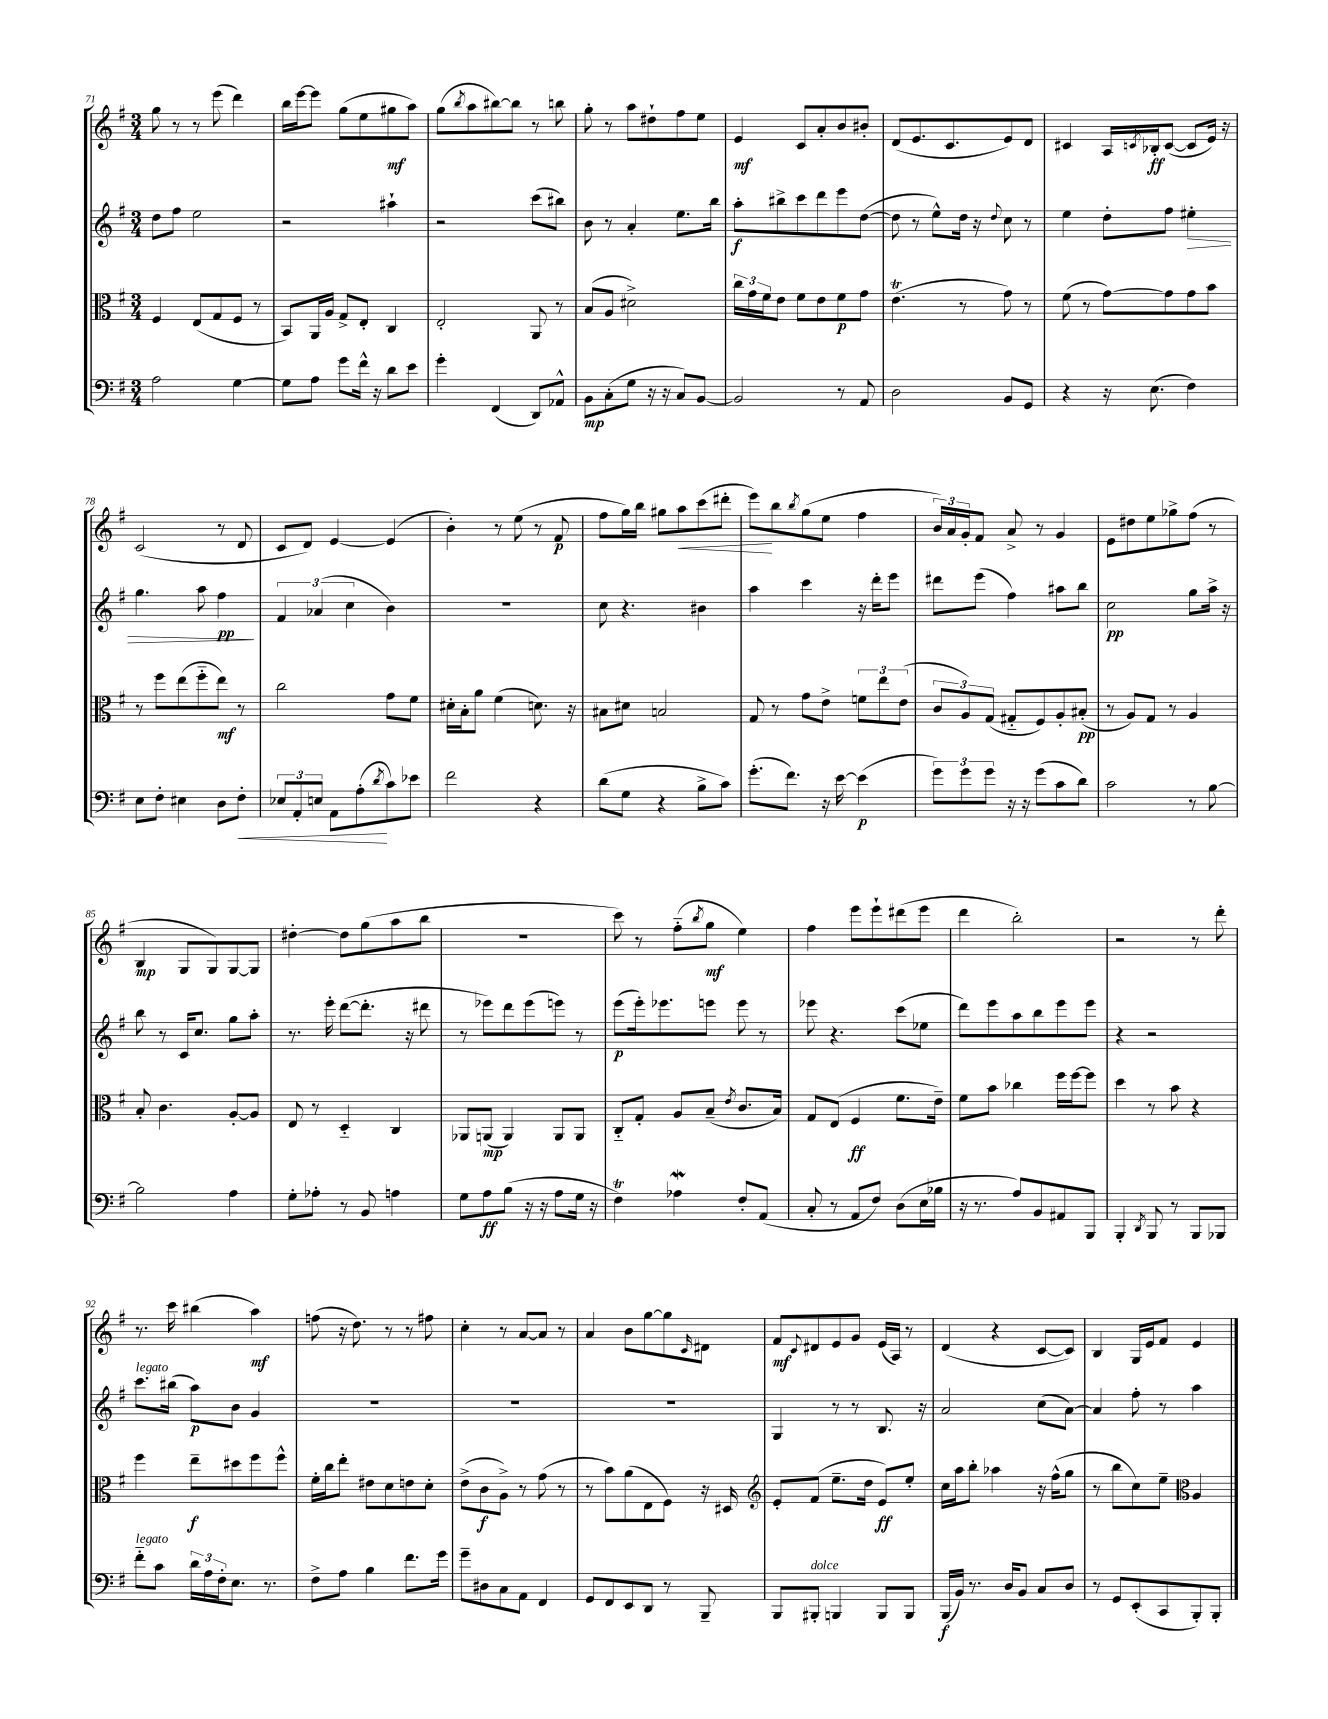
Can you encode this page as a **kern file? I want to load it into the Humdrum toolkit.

**kern	**dynam	**kern	**dynam	**kern	**dynam	**kern	**dynam
*part4	*part4	*part3	*part3	*part2	*part2	*part1	*part1
*staff4	*staff4	*staff3	*staff3	*staff2	*staff2	*staff1	*staff1
*clefF4	*	*clefC3	*	*clefG2	*	*clefG2	*
*k[f#]	*	*k[f#]	*	*k[f#]	*	*k[f#]	*
*M3/4	*	*M3/4	*	*M3/4	*	*M3/4	*
=71	=71	=71	=71	=71	=71	=71	=71
2A\	.	4F#/	.	8dd\L	.	8gg\	.
.	.	.	.	8ff#\J	.	8r	.
.	.	(8E/L	.	2ee\	.	8r	.
.	.	8G/	.	.	.	(8eee\	.
[4G\	.	8F#/J	.	.	.	4ddd\)	.
.	.	8r	.	.	.	.	.
=72	=72	=72	=72	=72	=72	=72	=72
8G\L]	.	8BB/L)	.	2r	.	16bb\LL	.
.	.	.	.	.	.	[16eee\J	.
8A\J	.	16AA/L	.	.	.	8eee\J]	.
.	.	16A/JJ	.	.	.	.	.
8g\L	.	8G^/L	.	.	.	(8gg\L	.
16f#^^\Jk	.	8E'/J	.	.	.	8ee\	.
16r	.	.	.	.	.	.	.
8d\L	.	4C/	.	4aa#X`\	.	8gg#X\	mf
8e\J	.	.	.	.	.	8aa\J)	.
=73	=73	=73	=73	=73	=73	=73	=73
4g'\	.	2E'/	.	2r	.	(8gg\L	.
.	.	.	.	.	.	8qbb/	.
.	.	.	.	.	.	8aa\	.
(4FF#/	.	.	.	.	.	[8bb#X\)	.
.	.	.	.	.	.	8bb#\J]	.
8DD/L)	.	8AA/	.	(8ccc\L	.	8r	.
8AA-X^^/J	.	8r	.	8bb#X\J)	.	8bbn\	.
=74	=74	=74	=74	=74	=74	=74	=74
8BB\L	mp	(8B/L	.	8b\	.	8gg'\	.
(8C'\	.	8A/J	.	8r	.	8r	.
8G\J	.	2d#X^\)	.	4a'/	.	8aa\L	.
16r	.	.	.	.	.	8dd#X`\	.
16r	.	.	.	.	.	.	.
8C/L)	.	.	.	8.ee\L	.	8ff#\	.
[8BB/J	.	.	.	.	.	8ee\J	.
.	.	.	.	16bb\Jk	.	.	.
=75	=75	=75	=75	=75	=75	=75	=75
2BB/]	.	24cc\LL	.	8aa'\L	f	4e/	mf
.	.	24g\	.	.	.	.	.
.	.	24f#\J	.	.	.	.	.
.	.	8e\J	.	8bb#X^\	.	.	.
.	.	8f#\L	.	8ccc\	.	8c/L	.
.	.	8e\	.	8ddd\	.	8a'/	.
8r	.	8f#\	p	8eee\	.	8b/	.
8AA/	.	8g\J	.	([8dd\J	.	8b#X'/J	.
=76	=76	=76	=76	=76	=76	=76	=76
2D\	.	(4.eT\	.	8dd\]	.	(8d/L	.
.	.	.	.	8r	.	8.e/	.
.	.	.	.	8ee^^\L)	.	.	.
.	.	.	.	.	.	8.c/	.
.	.	8r	.	16dd\Jk	.	.	.
.	.	.	.	16r	.	.	.
.	.	.	.	8qqdd/	.	.	.
8BB/L	.	8g\)	.	8cc\	.	8e/)	.
8GG/J	.	8r	.	8r	.	8d/J	.
=77	=77	=77	=77	=77	=77	=77	=77
4r	.	(8f#\	.	4ee\	.	4c#X/	.
.	.	8r	.	.	.	.	.
16r	.	[8g\L)	.	8dd'\L	.	16A/LL	.
.	.	.	.	.	.	8qcn/	.
(8.E\	.	.	.	.	.	16B-X'/J	ff
.	.	8g\]	.	8ff#\J	.	([8c/J	.
!	!	!	!	!	!LO:HP:b	!	!
4F#\)	.	8g\	.	4ee#X'\	>	8c/L]	.
.	.	8b\J	.	.	.	16e/Jk)	.
.	.	.	.	.	.	16r	.
!!LO:LB:g=z
=78	=78	=78	=78	=78	=78	=78	=78
8E\L	.	8r	.	4.gg\	.	(2c/	.
8F#'\J	.	8ff#\L	.	.	.	.	.
4E#X\	.	(8ee\	.	.	.	.	.
.	.	8ff#\	.	8aa\	.	.	.
8D\L	.	8ee\J)	mf	4ff#\	pp	8r	.
!	!LO:HP:b	!	!	!	!	!	!
8F#'\J	<	8r	.	.	.	8d/	.
.	.	.	.	.	]	.	.
=79	=79	=79	=79	=79	=79	=79	=79
12E-X/L	.	2cc\	.	6f#/	.	8c/L	.
12AA'/	.	.	.	.	.	.	.
.	.	.	.	.	.	8d/J)	.
12En/J	.	.	.	(6a-X/	.	.	.
8AA\L	.	.	.	.	.	[4e/	.
.	.	.	.	6cc\	.	.	.
(8A'\	.	.	.	.	.	.	.
8qd/	.	.	.	.	.	.	.
8c\)	[	8g\L	.	4b\)	.	(4e/]	.
8e-X\J	.	8f#\J	.	.	.	.	.
=80	=80	=80	=80	=80	=80	=80	=80
2f#\	.	16d#X'\LL	.	2.r	.	4b'\)	.
.	.	16B'\J	.	.	.	.	.
.	.	8a\J	.	.	.	.	.
.	.	(4f#\	.	.	.	8r	.
.	.	.	.	.	.	(8ee\	.
4r	.	8.dn\)	.	.	.	8r	.
.	.	.	.	.	.	8f#/	p
.	.	16r	.	.	.	.	.
=81	=81	=81	=81	=81	=81	=81	=81
(8d\L	.	8B#X\L	.	8cc\	.	8ff#\L	.
8G\J	.	8d#X\J	.	4.r	.	16gg\L)	.
.	.	.	.	.	.	16bb\JJ	.
4r	.	2Bn/	.	.	.	8gg#X\L	.
!	!	!	!	!	!	!	!LO:HP:b
.	.	.	.	.	.	8aa\	<
8B^\L	.	.	.	4b#X\	.	(8ccc\	.
8c\J)	.	.	.	.	.	8ddd#X'\J	.
=82	=82	=82	=82	=82	=82	=82	=82
(8.g'\L	.	8G/	.	4aa\	.	8eee\L)	.
.	.	8r	.	.	.	8bb\	[
8.f#\J)	.	.	.	.	.	.	.
.	.	.	.	.	.	8qbb/	.
.	.	8g\L	.	4ccc\	.	(8gg\	.
16r	.	8e^\J	.	.	.	8ee\J	.
[16e\	.	.	.	.	.	.	.
(4e\]	p	12fn\L	.	16r	.	4ff#\	.
.	.	.	.	16ddd'\KL	.	.	.
.	.	12ee\	.	.	.	.	.
.	.	.	.	8eee\J	.	.	.
.	.	(12e\J	.	.	.	.	.
=83	=83	=83	=83	=83	=83	=83	=83
12g\L)	.	12c/L	.	8ddd#X\L	.	24b/LL)	.
.	.	.	.	.	.	24a/	.
12g\	.	12A/)	.	.	.	24g'/J	.
.	.	.	.	(8eee\J	.	8f#/J	.
12g\J	.	(12G/J	.	.	.	.	.
16r	.	8G#X/L	.	4ff#\)	.	8a^/	.
16r	.	.	.	.	.	.	.
(8g\L	.	8F#/)	.	.	.	8r	.
8c\	.	8A'/	.	8aa#X\L	.	4g/	.
8d\J)	.	(8B#X'/J	pp	8bb\J	.	.	.
=84	=84	=84	=84	=84	=84	=84	=84
2c\	.	8r	.	2cc\	pp	8e\L	.
.	.	8A/L)	.	.	.	8dd#X\	.
.	.	8G/J	.	.	.	8ee\	.
.	.	8r	.	.	.	8gg-X^\	.
8r	.	4A/	.	8gg\L	.	(8ff#\J	.
[8B\	.	.	.	16aa^\Jk	.	8r	.
.	.	.	.	16r	.	.	.
!!LO:LB:g=z
=85	=85	=85	=85	=85	=85	=85	=85
2B\]	.	8B'/	.	8bb\	.	4B/	mp
.	.	4.c\	.	8r	.	.	.
.	.	.	.	16c/KL	.	8G/L	.
.	.	.	.	8.cc/J	.	.	.
.	.	.	.	.	.	8G/)	.
4A\	.	[8A'/L	.	8gg\L	.	[8G/	.
.	.	8A/J]	.	8aa'\J	.	8G/J]	.
=86	=86	=86	=86	=86	=86	=86	=86
8G'\L	.	8E/	.	8.r	.	[4dd#X'\	.
8A-X'\J	.	8r	.	.	.	.	.
.	.	.	.	16eee'\	.	.	.
8r	.	4D/	.	([8ddd\L	.	8dd#\L]	.
8BB/	.	.	.	8.ddd'\J]	.	(8gg\	.
4An\	.	4C/	.	.	.	8aa\	.
.	.	.	.	16r	.	.	.
.	.	.	.	8ddd#X\	.	8bb\J	.
=87	=87	=87	=87	=87	=87	=87	=87
8G\L	.	8AA-X/L	.	8r	.	2.r	.
8A\	ff	(8AAn/J	mp	8eee-X\L)	.	.	.
(8B\J	.	4AA/)	.	8ddd\	.	.	.
16r	.	.	.	(8eee-\	.	.	.
16r	.	.	.	.	.	.	.
8A\L	.	8AA/L	.	8eeen\J)	.	.	.
16G\Jk	.	8AA/J	.	8r	.	.	.
16r	.	.	.	.	.	.	.
=88	=88	=88	=88	=88	=88	=88	=88
4F#t\)	.	8C/L	.	(8eee\L	p	8ccc\)	.
.	.	8G'/J	.	16eee'\k)	.	8r	.
.	.	.	.	8.eee-X\	.	.	.
4A-Xw\	.	8A/L	.	.	.	(8ff#\L	.
.	.	.	.	.	.	8qbb/	.
.	.	(8B~/J	.	8eeen\J	.	8gg\J	mf
.	.	8qe/	.	.	.	.	.
8F#'/L	.	8.c/L	.	8eee\	.	4ee\)	.
(8AA/J	.	.	.	8r	.	.	.
.	.	16B/Jk)	.	.	.	.	.
=89	=89	=89	=89	=89	=89	=89	=89
8C'/	.	8G/L	.	8eee-X\	.	4ff#\	.
8r	.	(8E/J	.	4.r	.	.	.
8AA/L	.	4F#/	ff	.	.	8eee\L	.
8F#/J)	.	.	.	.	.	8eee`\	.
(8D\L	.	8.f#\L	.	(8ccc\L	.	(8ddd#X\	.
16E\L	.	.	.	8ee-X\J	.	8eee\J	.
16B-X\JJ	.	16e~\Jk)	.	.	.	.	.
=90	=90	=90	=90	=90	=90	=90	=90
16r	.	8f#\L	.	8ddd\L)	.	4ddd\	.
8.r	.	.	.	.	.	.	.
.	.	8b\J	.	8eee\	.	.	.
8A/L)	.	4cc-X\	.	8aa\	.	2bb'\)	.
8BB/	.	.	.	8bb\	.	.	.
8AA#X/	.	16ff#\LL	.	8eee\	.	.	.
.	.	[16ff#\J	.	.	.	.	.
8BBB/J	.	8ff#\J]	.	8eee\J	.	.	.
=91	=91	=91	=91	=91	=91	=91	=91
4BBB'/	.	4dd\	.	4r	.	2r	.
8qDD/	.	.	.	.	.	.	.
8BBB/	.	8r	.	2r	.	.	.
8r	.	8b\	.	.	.	.	.
8BBB/L	.	4r	.	.	.	8r	.
8BBB-X/J	.	.	.	.	.	8ddd'\	.
!!LO:LB:g=z
=92	=92	=92	=92	=92	=92	=92	=92
!	!	!	!	!LO:TX:a:i:t=legato	!	!	!
!LO:TX:a:i:t=legato	!	!	!	!	!	!	!
8f#\L	.	4ff#\	.	8.ccc\L	.	8.r	.
8c\J	.	.	.	.	.	.	.
.	.	.	.	(16bb#X\Jk	.	16ccc\	.
24d\LL	.	8ee~\L	f	8aa\L)	p	(4bb#X\	.
24A\	.	.	.	.	.	.	.
24F#'\J	.	.	.	.	.	.	.
8.E\J	.	8dd#X\	.	8b\J	.	.	.
.	.	8ff#\	.	4g/	.	4aa\)	mf
8.r	.	.	.	.	.	.	.
.	.	8ff#^^\J	.	.	.	.	.
=93	=93	=93	=93	=93	=93	=93	=93
8F#^\L	.	16f#'\LL	.	2.r	.	(8ffn\	.
.	.	16cc\J	.	.	.	.	.
8A\J	.	8ee'\J	.	.	.	16r	.
.	.	.	.	.	.	8.dd\)	.
4B\	.	8e#X\L	.	.	.	.	.
.	.	8d\	.	.	.	8r	.
8.f#\L	.	8en\	.	.	.	8r	.
.	.	8d'\J	.	.	.	8ff#X\	.
16g\Jk	.	.	.	.	.	.	.
=94	=94	=94	=94	=94	=94	=94	=94
8g~\L	.	(8e^\L	.	2.r	.	4cc'\	.
8D#X\	.	8c\	f	.	.	.	.
8C\	.	8A^\J)	.	.	.	8r	.
8AA\J	.	8r	.	.	.	[8a/L	.
4FF#/	.	(8g\	.	.	.	8a/J]	.
.	.	8r	.	.	.	8r	.
=95	=95	=95	=95	=95	=95	=95	=95
8GG/L	.	8r	.	2.r	.	4a/	.
8FF#/	.	8b\L)	.	.	.	.	.
8EE/	.	(8a\	.	.	.	8b\L	.
8DD/J	.	8E\	.	.	.	[8gg\	.
8r	.	8F#\J)	.	.	.	8gg\]	.
.	.	.	.	.	.	16qqc/	.
8BBB~/	.	16r	.	.	.	8d#X\J	.
.	.	16D#X/	.	.	.	.	.
=96	=96	=96	=96	=96	=96	=96	=96
*	*	*clefG2	*	*	*	*	*
8BBB/L	.	8e'/L	.	4G/	.	8f#/L	mf
.	.	.	.	.	.	8qqc/	.
!LO:TX:a:i:t=dolce	!	!	!	!	!	!	!
8BBB#X'/J	.	(8f#/J	.	.	.	8d#X/	.
4BBBn/	.	8.ee~\L	.	8r	.	8e/	.
.	.	.	.	8r	.	8g/J	.
.	.	16dd\Jk	.	.	.	.	.
8BBB/L	.	8e/L)	ff	8.B/	.	(16e/LL	.
.	.	.	.	.	.	16A/JJ)	.
8BBB/J	.	8ee'/J	.	.	.	8r	.
.	.	.	.	16r	.	.	.
=97	=97	=97	=97	=97	=97	=97	=97
(16BBB/LL	f	16cc\LL	.	2a/	.	(4d/	.
16BB/JJ)	.	16aa\J	.	.	.	.	.
8.r	.	8bb'\J	.	.	.	.	.
.	.	4aa-X\	.	.	.	4r	.
16D/KL	.	.	.	.	.	.	.
8BB/J	.	.	.	.	.	.	.
8C/L	.	16r	.	(8cc\L	.	[8c/L	.
.	.	(16ff#^^\KL	.	.	.	.	.
8D/J	.	8gg\J	.	[8a\J)	.	8c/J])	.
=98	=98	=98	=98	=98	=98	=98	=98
8r	.	8r	.	4a/]	.	4B/	.
8GG/L	.	8bb\L	.	.	.	.	.
(8EE'/	.	8cc\)	.	8ff#'\	.	16G/LL	.
.	.	.	.	.	.	16e/J	.
8CC/	.	8ee~\J	.	8r	.	8f#/J	.
*	*	*clefC3	*	*	*	*	*
8BBB'/)	.	4A/	.	4aa\	.	4e/	.
8BBB'/J	.	.	.	.	.	.	.
==	==	==	==	==	==	==	==
*-	*-	*-	*-	*-	*-	*-	*-
